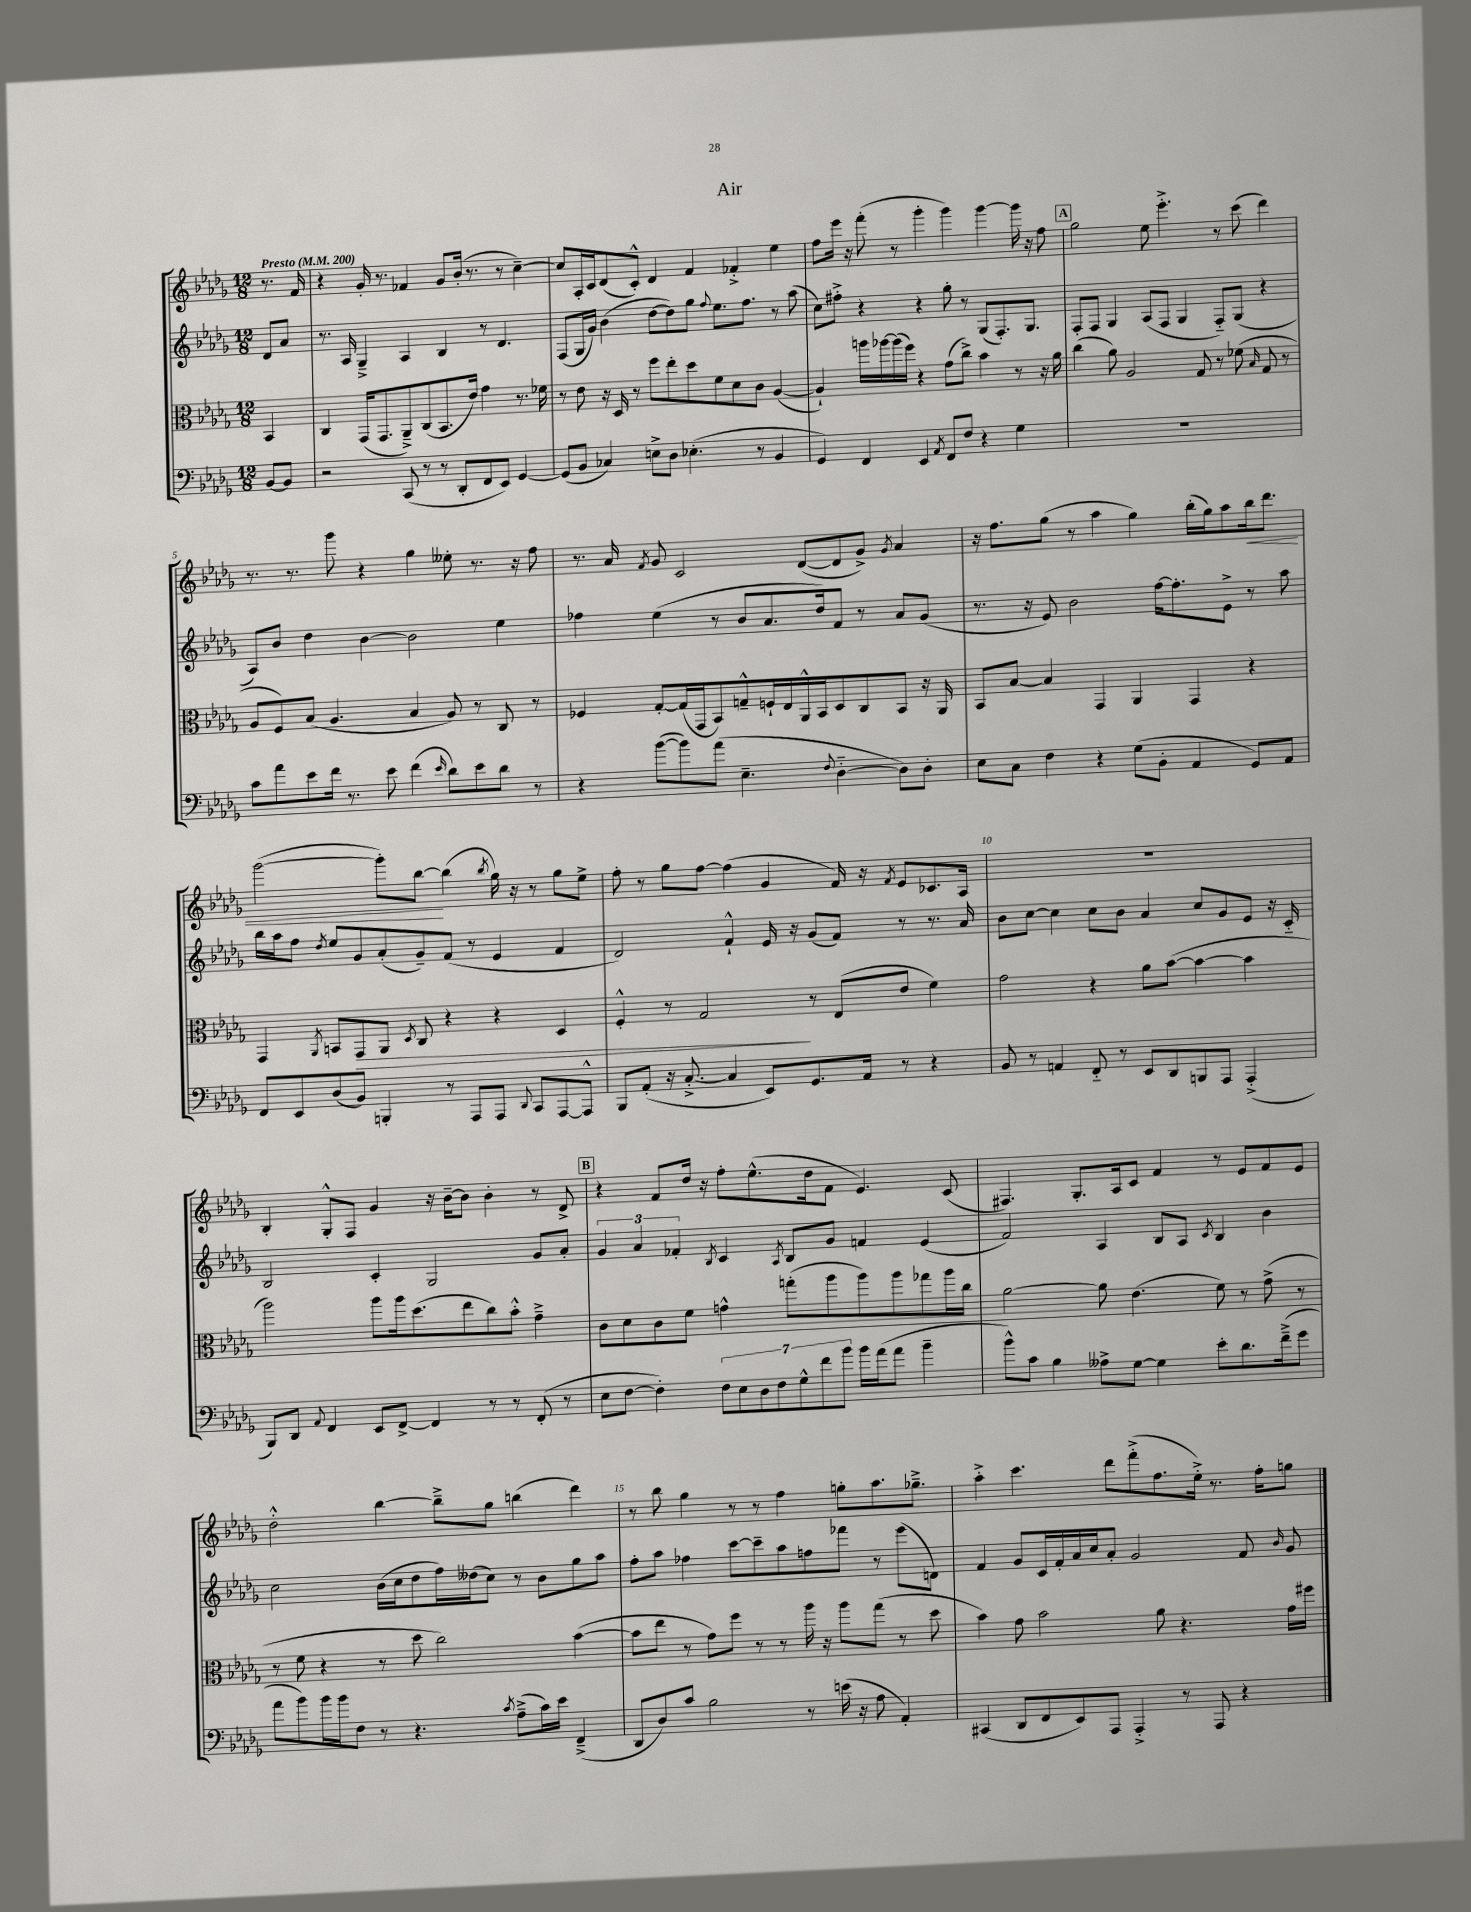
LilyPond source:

\header { title = "Air" }
<<
\new StaffGroup <<
\new Staff = "s0" {
    \clef treble \key des \major \numericTimeSignature \time 12/8 \partial 4 \tempo "Presto" 4 = 200
    \autoBeamOff r8. f'16 |
    r4 ges'16-. r8. fes'4 ges'8[ bes'16]-.( r8. r8 c''4~--) |
    c''8[ aes16-. c'16 des'8( c'8]-.-^) des'4 f'4 fes'4-.-> ees''4 |
    f''8[ ees'''16] r16 f'''8-.( r8 ges'''4-. ges'''4) ges'''4~ ges'''16 r16 f''8 |
    \mark \markup { \box "A" } ges''2 ees''8 ees'''4.-.-> r8 c'''8( des'''4) |
    r8. r8. ges'''8 r4 ges''4 eeses''8-. r8. r16 f''8 |
    r8. aes'16 \acciaccatura { f'8 } ges'8 c'2 des'8[~( des'8 ges'8]->) \acciaccatura { ges'8 } aes'4 |
    r16 f''8.[ ges''8]( r8 aes''4 ges''4) bes''16[-.( ges''16) aes''8 bes''16\< des'''8.] |
    ges'''2~( ges'''8[-.) bes''8]~\! bes''4( \acciaccatura { bes''8 } ges''16) r16 r8 ges''8[ ees''8]-> |
    f''8-. r8 ges''8[ f''8]~ f''4( ges'4 f'16) r16 \acciaccatura { f'8 } ees'8[ ces'8. aes16] |
    R1. |
    bes4-. ges8[-.-^ f8] ges'4 r16 bes'16[~-- bes'8] bes'4-. r8 des'8-> |
    \mark \markup { \box "B" } r4 f'8[ des''16] r16 f''8[-. ees''8.-^( des''16 f'8] ees'4.) c'8( |
    fis4.) ges8.[-. aes16 c'8] f'4 r8 ees'8[ f'8 ees'8] |
    des''2-.-^ bes''4~ bes''8[---> ges''8] b''4( des'''4) |
    r8 bes''8 ges''4 r8 r8 f''4 g''8[-. aes''8. ges''8.]---> |
    aes''4-.-> c'''4. des'''8[ f'''8-.->( f''8. ees''16]-.->) r8. f''16[-. g''8] \bar "|." |
}
\new Staff = "s1" {
    \clef treble \key des \major \numericTimeSignature \time 12/8 \partial 4
    \autoBeamOff des'8[ aes'8] |
    r8. aes16 ges4---> aes4 bes4 r8 des'4. |
    f8[( ges16 ges'16]) bes'4( des''8[~ des''8) ges''8] \appoggiatura { f''8 } ees''8.[ f''8.] r8 aes''8( |
    c''8[) fis''8]-.-> r4 r4 ges''8-. r8 ges8[( f8.-.) ges8.] |
    \mark \markup { \box "A" } f8[-. f8] ges4 aes8[( f8] ges4 f8[-_) ges8]( r4 |
    aes8[) bes'8] des''4 bes'4~ bes'2 ees''4 |
    fes''4 ees''4( r8 bes'8[ aes'8. des''16) f'8] r8 aes'8[ ges'8]( |
    r8. r16 ees'8) bes'2 f''16[~ f''8.-. ees'8]-> r8 aes''8 |
    bes''16[ aes''16 f''8] \acciaccatura { des''8 } ees''8[ ges'8 aes'8-.( ges'8--) f'8]( r8 ees'4 f'4 |
    des'2) f'4-!-^ ees'16 r16 ges'8[( f'8]) r8 r8. aes'16 |
    bes'8[ c''8]~ c''4 c''8[ bes'8] aes'4 c''8[ ges'8 ees'8] r16 c'16-_ |
    bes2 c'4-. ges2 ges'8[ aes'8]-. |
    \mark \markup { \box "B" } \tuplet 3/2 { ges'4 aes'4 fes'4-. } \acciaccatura { bes8 } c'4 \acciaccatura { aes8 } bes8[ ges'8] f'4 ees'4( |
    f'2) aes4 bes8[ aes8] \acciaccatura { c'8 } bes4 bes'4 |
    c''2 bes'16[( c''16 des''8 f''16) deses''16( c''8]) r8 bes'8[ ges''8 aes''8] |
    f''8[-. aes''8] fes''4 c'''8[~ c'''8-- aes''8 f''8 fes'''8] r8 ees'''8[( d'8]) |
    f'4 ges'8[ c'16 f'16-. aes'16 c''16 aes'8]-. ges'2 f'8 \grace { bes'16 } ges'8 \bar "|." |
}
\new Staff = "s2" {
    \clef alto \key des \major \numericTimeSignature \time 12/8 \partial 4
    \autoBeamOff bes,4 |
    c4 ges,16[( ges,8. aes,8--->) c8( bes,8. ees'16]) ges'4 r8. fes'16 |
    r8 ees'8 r16 des16 r8 f''8[ ees''8-. des''8 f'8 des'8 c'8] aes4~( |
    aes4-!) a''16[ aes''16~ aes''16( f''16]) r4 ges'8[( c''8]->) bes'4 r8 r16 aes'16 |
    \mark \markup { \box "A" } c''4( aes'8) aes2 ges8 r8 fes'8( \grace { bes16 } ges8 r8 |
    aes8[ f8) bes8]( aes4. bes4 aes8) r8 c8 r8 |
    fes4 ges8[~-. ges16( ges,16 bes,8) g8---^ f16-! ees16 aes,16-^ bes,16 des8 c8 bes,8] r16 aes,16 |
    bes,8[ bes8]~ bes4 ges,4 aes,4 ges,4 r4 |
    ges,4 \acciaccatura { aes,8 } b,8[ ges,8\> aes,8] \acciaccatura { des8 } c8 r4 r4 des4 |
    f4-.-^ r8 ges2\! r8 ees8[( ees'8] f'4) |
    ges'2 r4 aes'8[ bes'8]~( bes'4~ bes'4 |
    aes''2) aes''8[ aes''16 des''8.( ees''8 c''8) bes'8]-.-^ ges'4---> |
    \mark \markup { \box "B" } c'8[ des'8 c'8 f'8] g'4-^ g''8[-.( aes''8 aes''8) aes''8 ges''8 aes''16 c''16] |
    aes'2~ aes'8 ees'4.( f'8) r8 ges'8->( r8 |
    r8 f'8 r4 r8 des''8 c''2) bes'4~( |
    bes'8[ ees''8] r8 ges'8[) f''8] r8 r8 aes''16 r16 aes''8[ ges''8]( r8 des''8 |
    bes'4) ges'8 bes'2 aes'8 r4. ges'16[ fis''16] \bar "|." |
}
\new Staff = "s3" {
    \clef bass \key des \major \numericTimeSignature \time 12/8 \partial 4
    \autoBeamOff bes,8[~ bes,8] |
    r2 c,8( r8 r8 des,8[-. f,8 ees,8]) ges,4~ |
    ges,8[( bes,8] ces4) e8[-> des8] ees4.-.( r8 bes,4 |
    ges,4) f,4 ees,4 \acciaccatura { aes,8 } f,8[ f8] r4 ges4 |
    \mark \markup { \box "A" } R1. |
    c'8[ aes'8 ees'8 f'16] r8. ees'8 f'4( \grace { ees'16 } des'8[) ees'8 des'8] r8 |
    r4 bes'8[~( bes'8) aes'8]( ees4.-- \appoggiatura { f8 } des4~-_ des8[) des8]-. |
    ees8[ c8] f4 r4 ges8[( bes,8]-. aes,4 ges,8[) aes,8] |
    f,8[ ees,8 des8( bes,8]) b,,4-. r8 aes,,8[ aes,,8] \appoggiatura { des,8 } c,8[ aes,,8~ aes,,8]-^ |
    bes,,8[ aes,8]-.( r16 c8.~-.-> c4 ees,8[) ges,8. aes,16] r8 r4 |
    bes,8 r8 a,4 f,8-_ r8 ees,8[ des,8 b,,8 aes,,8] aes,,4-.->( |
    bes,,8[) des,8] \appoggiatura { aes,8 } f,4 ees,8[ f,8]~-> f,4 r8 r8 f,8-.( r8 |
    \mark \markup { \box "B" } ees8[ f8]~ f4-.) \tuplet 7/4 { f8[ ees8 des8 f8 ges8-^ f'8 bes'8] } bes'16[ aes'16( aes'8] bes'4-- |
    bes'8[-^) c'8] bes4 aeses8[-> ges8]~ ges4 ees'8[-. des'8. f'16--->( ges'8] |
    aes'8[ bes'8) bes'16 bes'16 f8] r8 r4. \acciaccatura { c'8 } aes8[--->( c'16) ees'16] f,4--->( |
    des,8[ des8) c'8] bes2 r8 e'16( r16 aes8 aes,4-.) |
    cis,4( des,8[ f,8 ees,8) aes,,8] aes,,4-.-> r8 aes,,8 r4 \bar "|." |
}
>>
>>
\layout { \context { \Score \override BarNumber.break-visibility = ##(#f #t #t) barNumberVisibility = #(every-nth-bar-number-visible 5) } }
